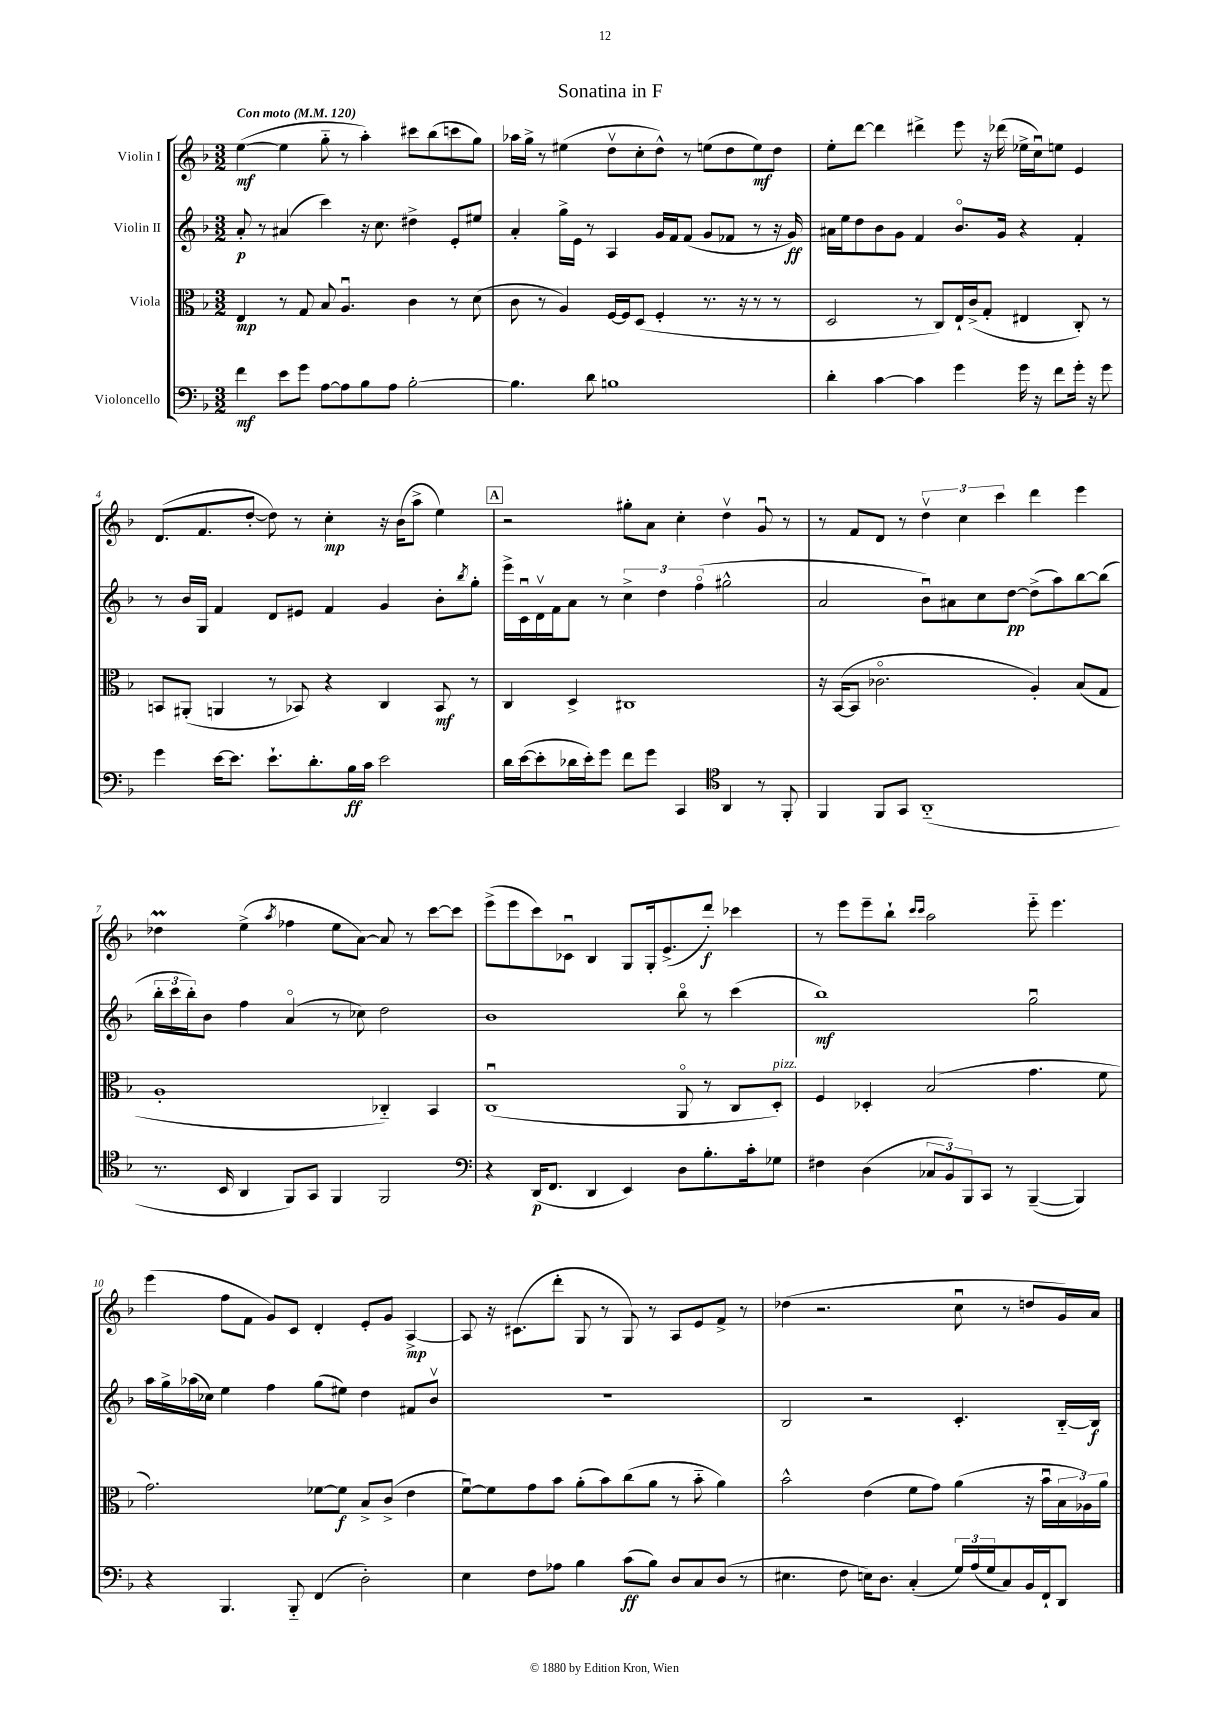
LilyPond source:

\header { title = "Sonatina in F" }
<<
\new StaffGroup <<
\new Staff = "s0" \with { instrumentName = "Violin I" } {
    \clef treble \key f \major \numericTimeSignature \time 3/2 \tempo "Con moto" 4 = 120
    e''4~\mf( e''4 g''8-_ r8 a''4-.) cis'''8 bes''8( c'''8 g''8) |
    aes''16 g''16-> r8 eis''4( d''8\upbow c''8-. d''8-^) r8 e''8( d''8 e''8\mf) d''8 |
    e''8-. d'''8~ d'''4 dis'''4-> e'''8 r16 des'''16( ees''16-> c''16\downbow) e''8 e'4 |
    d'8.( f'8. d''8~-. d''8) r8 c''4-.\mp r16 bes'16( a''8-> e''4) |
    \mark \markup { \box "A" } r2 gis''8-. a'8 c''4-. d''4\upbow g'8\downbow r8 |
    r8 f'8 d'8 r8 \tuplet 3/2 { d''4\upbow c''4 c'''4 } d'''4 e'''4 |
    des''4\prall e''4->( \acciaccatura { a''8 } fes''4 e''8 a'8~) a'8 r8 c'''8~ c'''8 |
    e'''8->( e'''8 c'''8) ces'8\downbow bes4 g8 g16-. e'8.->( d'''8-.\f) ces'''4 |
    r8 e'''8 e'''8-- bes''8-! \grace { c'''16 c'''16 } a''2 e'''8-_ e'''4. |
    e'''4( f''8 f'8 g'8) c'8 d'4-. e'8-. g'8 a4~->\mp |
    a8 r16 cis'8.( d'''8-. g8 r8 g8) r8 a8 e'8 f'8-> r8 |
    des''4( r2. c''8\downbow r8 d''8 g'16) a'16 \bar "|." |
}
\new Staff = "s1" \with { instrumentName = "Violin II" } {
    \clef treble \key f \major \numericTimeSignature \time 3/2
    a'8-.\p r8 ais'4( c'''4) r16 c''8. dis''4-> e'8-. eis''8 |
    a'4-. g''16-> e'16 r8 a4 g'16 f'16 f'8( g'8 fes'8 r8 r16 g'16\ff) |
    ais'16 e''16 d''8 bes'8 g'8 f'4 bes'8.\flageolet g'16 r4 f'4-. |
    r8 bes'16 g16 f'4 d'8 eis'8 f'4 g'4 bes'8-. \acciaccatura { bes''8 } g''8-. |
    \mark \markup { \box "A" } e'''16-> c'16\downbow d'16\upbow f'16 a'8 r8 \tuplet 3/2 { c''4-> d''4 f''4\flageolet( } gis''2-^ |
    a'2 bes'8\downbow) ais'8 c''8 d''8~\pp d''8->( a''8) bes''8~ bes''8( |
    \tuplet 3/2 { bes''16-. c'''16 bes''16-.) } bes'8 f''4 a'4\flageolet( r8 ces''8) d''2 |
    bes'1 bes''8\flageolet r8 c'''4( |
    bes''1\mf) g''2\downbow |
    a''16 g''16-> aes''16( ces''16) e''4 f''4 g''8( eis''8) d''4 fis'8 bes'8\upbow |
    R1. |
    bes2 r2 c'4.-. bes16~-_ bes16\f \bar "|." |
}
\new Staff = "s2" \with { instrumentName = "Viola" } {
    \clef alto \key f \major \numericTimeSignature \time 3/2
    e4\mp r8 g8 bes8 a4.\downbow c'4 r8 d'8( |
    c'8 r8 a4) f16~ f16 d8( f4-. r8. r16 r8 r8 |
    d2 r8 c8) e16-! c'16->( g8-. eis4 c8-.) r8 |
    b,8 ais,8-.( a,4 r8 bes,8) r4 c4 bes,8\mf r8 |
    \mark \markup { \box "A" } c4 d4-> cis1 |
    r16 bes,16~( bes,8 ces'2.\flageolet a4-.) bes8( g8 |
    a1-. ces4-_) bes,4 |
    c1\downbow( a,8\flageolet r8 c8 d8-.^\markup { \italic "pizz." }) |
    f4 des4-. bes2( g'4. f'8 |
    g'2.) fes'8~ fes'8\f bes8-> c'8->( e'4 |
    f'8~\downbow) f'8 g'8 bes'8 a'8-.( bes'8) c''8( a'8 r8 bes'8-_ a'4) |
    bes'2-^ e'4( f'8 g'8) a'4( r16 bes'16\downbow \tuplet 3/2 { bes16 aes16) a'16 } \bar "|." |
}
\new Staff = "s3" \with { instrumentName = "Violoncello" } {
    \clef bass \key f \major \numericTimeSignature \time 3/2
    f'4\mf e'8 g'8 a8~ a8 bes8 a8 bes2~-. |
    bes4. d'8 b1 |
    d'4-. c'4~ c'4 g'4 g'16 r16 f'8 g'16-. r16 g'8 |
    g'4 e'16~ e'8. e'8.-! d'8.-. bes16\ff c'16 e'2 |
    \mark \markup { \box "A" } d'16 e'16~( e'8-. des'16 e'16-.) g'8 f'8 g'8 c,4 \clef tenor a,4 r8 f,8-. |
    f,4 f,8 g,8 a,1-_( |
    r8. bes,16 a,4 f,8) g,8 f,4 f,2 |
    \clef bass r4 d,16\p( f,8. d,4 e,4) d8 bes8.-. c'16-. ges8 |
    fis4 d4( \tuplet 3/2 { ces8 bes,8) bes,,8 } c,8 r8 bes,,4~--( bes,,4) |
    r4 bes,,4. bes,,8-_ f,4( d2-.) |
    e4 f8 aes8 bes4 c'8\ff( bes8) d8 c8 d8( r8 |
    eis4. f8 e16) d8. c4-.( \tuplet 3/2 { g16) a16( g16 } c8) bes,16 f,16-! d,8 \bar "|." |
}
>>
>>
